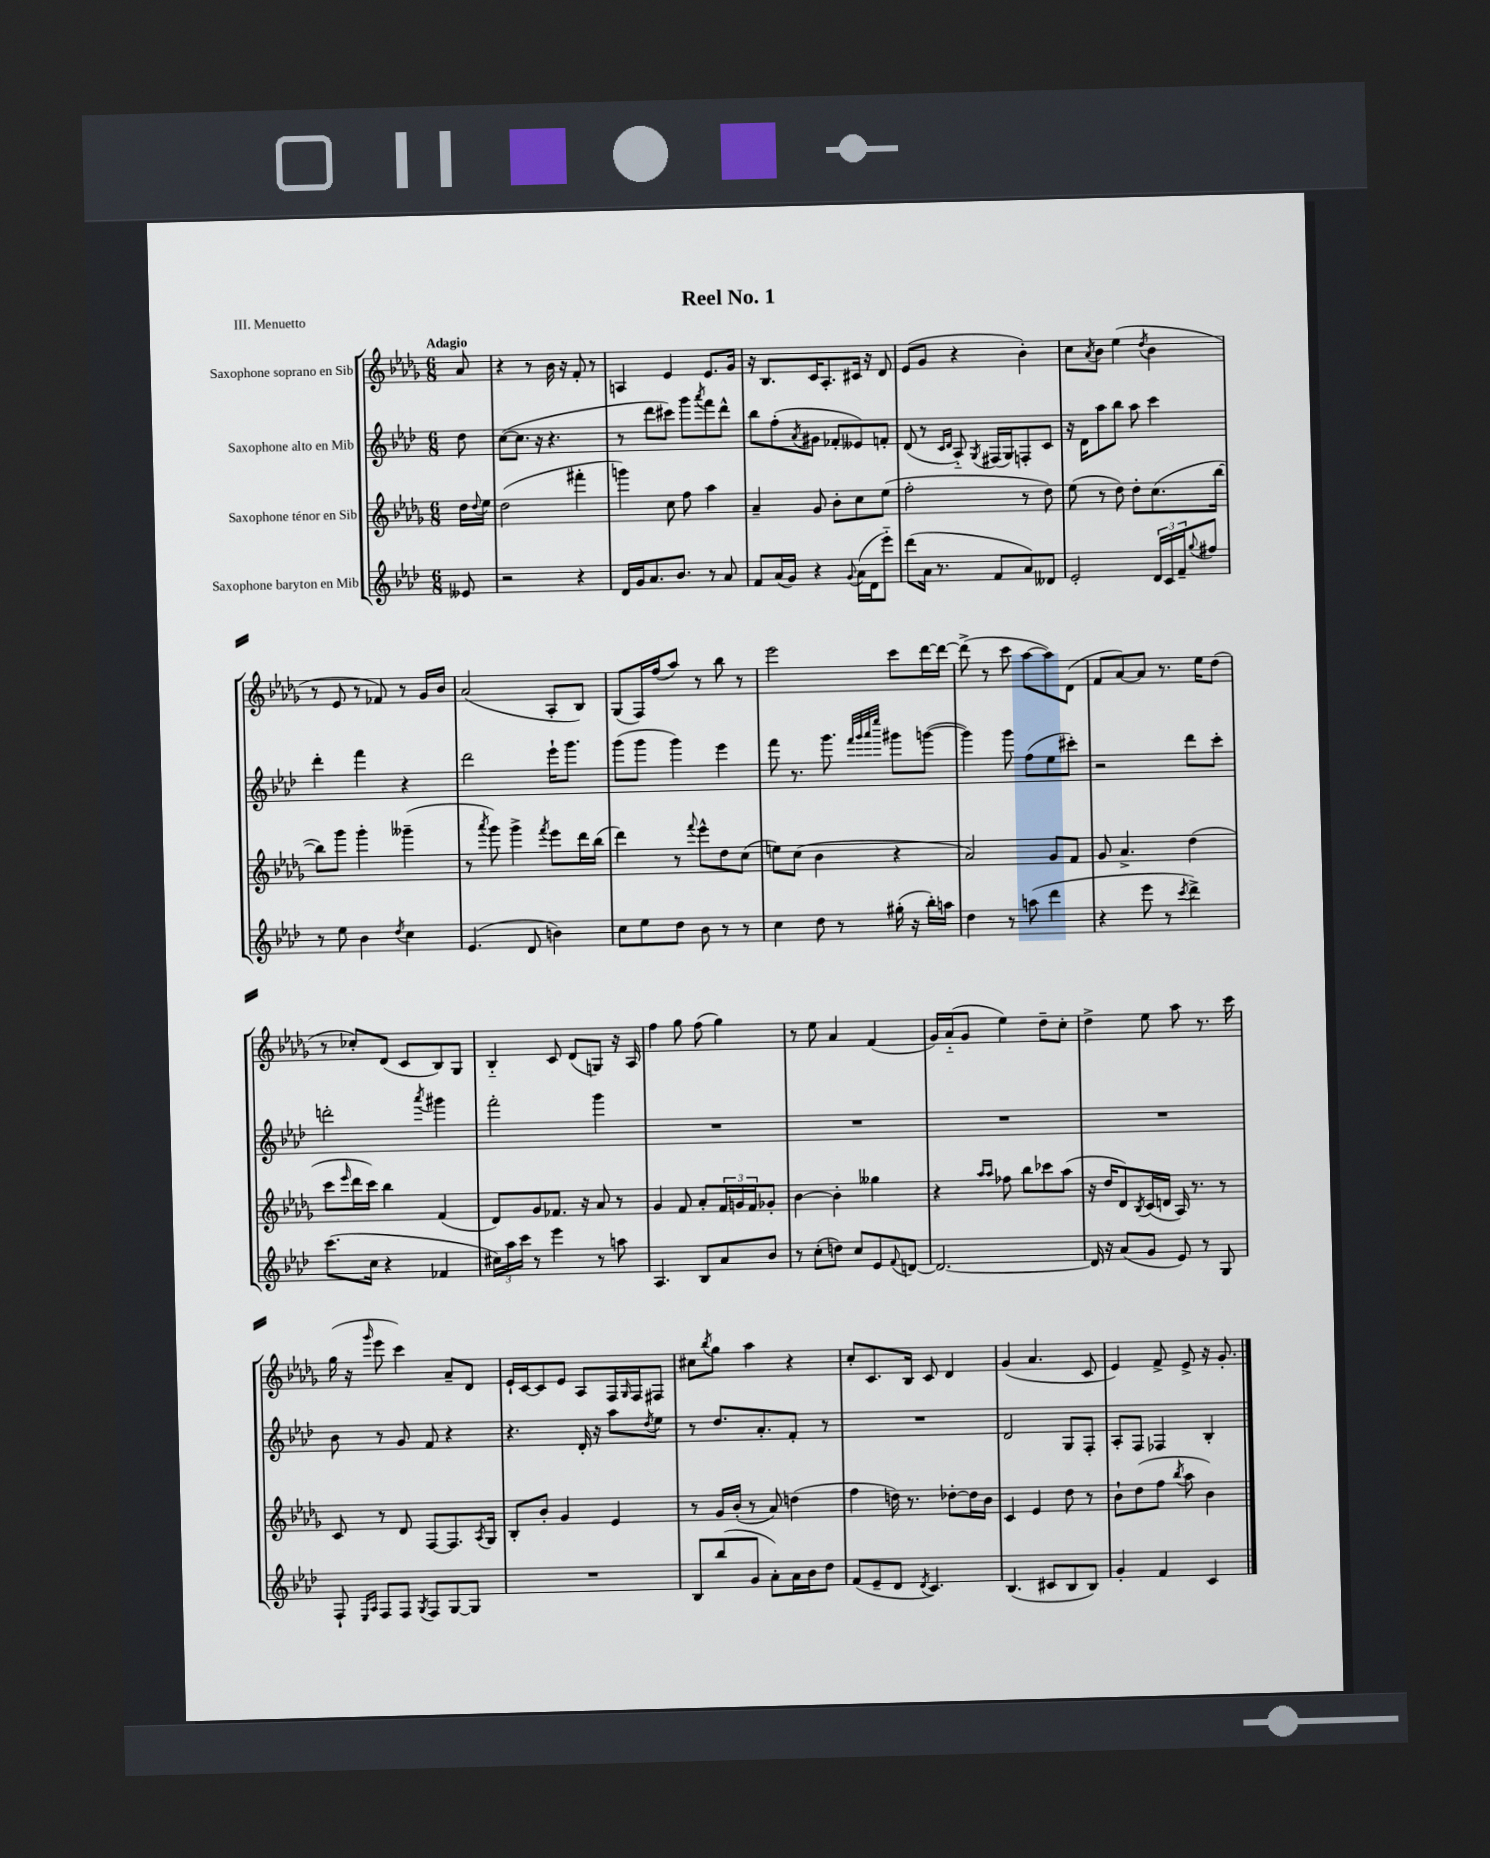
\header { title = "Reel No. 1" piece = "III. Menuetto" }
<<
\new StaffGroup <<
\new Staff = "s0" \with { instrumentName = "Saxophone soprano en Sib" } {
    \clef treble \key des \major \numericTimeSignature \time 6/8 \partial 8 \tempo "Adagio"
    aes'8 |
    r4 r8 bes'16 r16 f'8-. r8 |
    a4 ees'4 ees'8. ges'16 |
    r16 bes8. c'16 aes8.-. cis'16 r16 des'8 |
    ees'8( ges'8 r4 bes'4-.) |
    c''8 \acciaccatura { aes'8 } bes'8 ees''4( \acciaccatura { des''8 } bes'4 |
    r8 ees'8 r8 fes'8) r8 ges'16 bes'16 |
    aes'2( aes8-. bes8) |
    ges8( f16) f''16( aes''8) r8 bes''8 r8 |
    ees'''2 c'''8 des'''16~ des'''16~ |
    des'''8->( r8 c'''8 aes''8~ aes''8) des'8( |
    f'8 aes'8~) aes'8 r8. ees''16 des''8( |
    r8 ces''8-.) des'8( c'8 bes8) ges8 |
    bes4-_ c'8 des'8( g8) r16 aes16 |
    f''4 ges''8 f''8( ges''4) |
    r8 ees''8 aes'4 f'4( |
    ges'16) aes'16-_( ges'8 ees''4) des''8-- c''8-. |
    des''4-> ees''8 aes''8 r8. c'''16 |
    ges''16( r16 \grace { ges'''16 } ees'''8 c'''4) aes'8-- des'8 |
    ees'16-! c'16~ c'8 ees'8 aes8 f16 \grace { ges16 } f16 fis8 |
    cis''8 \acciaccatura { bes''8 } ges''8 aes''4 r4 |
    c''8-. c'8. bes16 c'8 des'4 |
    ges'4( aes'4. c'8 |
    ees'4) f'8-> ees'8-> r16 ges'8.-. \bar "|." |
}
\new Staff = "s1" \with { instrumentName = "Saxophone alto en Mib" } {
    \clef treble \key aes \major \numericTimeSignature \time 6/8 \partial 8
    des''8 |
    c''8~( c''8. r16 r4. |
    r8 des'''8 cis'''8) g'''8 \acciaccatura { aes'''8 } f'''8 des'''8-^ |
    bes''8 f''8-.( \acciaccatura { aes'8 } gis'8 fes'8-. eeses'8) f'8-. |
    des'8( r8 \grace { c'16 des'16 } aes8-_) \acciaccatura { g8 } fis16( g16) f8-. c'8 |
    r16 des'16 aes''8 bes''8 aes''8 c'''4 |
    des'''4-. f'''4 r4 |
    des'''2 ees'''16-! g'''8. |
    g'''8( g'''8 g'''4) ees'''4 |
    f'''8 r8. g'''8. \grace { f'''32 g'''32 aes'''32 ees''''32 } gis'''8 g'''8~( |
    g'''4) g'''8 f''8( ees''8 cis'''8-.) |
    r2 des'''8 c'''8-. |
    d'''2-. \acciaccatura { aes'''8 } gis'''4 |
    f'''2-. g'''4 |
    R2. |
    R2. |
    R2. |
    R2. |
    bes'8 r8 g'8 f'8 r4 |
    r4. des'16-. r16 aes''8 \acciaccatura { des''8 } ees''8 |
    r8 des''8. aes'8.-. f'8-. r8 |
    R2. |
    des'2 g8 f8-. |
    aes8-. f8 fes4 bes4-. \bar "|." |
}
\new Staff = "s2" \with { instrumentName = "Saxophone ténor en Sib" } {
    \clef treble \key des \major \numericTimeSignature \time 6/8 \partial 8
    des''16 \appoggiatura { des''8 } ees''16 |
    des''2( fis'''4-. |
    g'''4) c''8 f''8 aes''4 |
    aes'4-- ges'8 bes'8-. c''8 ees''8( |
    f''2-. r8 des''8) |
    ees''8( r8 des''8) des''8-. c''8.( bes''16~ |
    bes''8) ges'''8 ges'''4-. geses'''4--( |
    r8 \acciaccatura { aes'''8 } ges'''8) ges'''4-> \acciaccatura { f'''8 } ees'''8 des'''16 bes''16( |
    des'''4) r8 \appoggiatura { f'''8 } ees'''8-^ des''8 c''8( |
    e''8) c''8( bes'4 r4 |
    aes'2) ges'8 f'8 |
    ges'8 aes'4.-> des''4( |
    c'''8 \grace { ees'''16 } des'''16 c'''16) bes''4 f'4( |
    des'8) ges'8 fes'8. r16 aes'8 r8 |
    ges'4 f'8 aes'8-. \tuplet 3/2 { f'16 g'16 f'16 } ges'8-. |
    bes'4~ bes'4-. geses''4 |
    r4 \grace { aes''16 aes''16 } fes''8 bes''8 ces'''8 aes''8( |
    r16 des''16 des'8) \acciaccatura { bes8 } c'16( d'16 aes16) r8. r8 |
    c'8 r8 des'8 f8~ f8. \acciaccatura { aes8 } ges16 |
    bes8-. bes'8-. ges'4 ees'4 |
    r8 ges'16 bes'16-.( r8 aes'8) d''4( |
    f''4 d''16) r8. des''8~-. des''16 bes'16 |
    c'4 ees'4 des''8 r8 |
    bes'8-! des''8( f''8 \acciaccatura { bes''8 } aes''8 bes'4) \bar "|." |
}
\new Staff = "s3" \with { instrumentName = "Saxophone baryton en Mib" } {
    \clef treble \key aes \major \numericTimeSignature \time 6/8 \partial 8
    eeses'8 |
    r2 r4 |
    des'16 g'16 aes'8. bes'8. r8 aes'8 |
    f'8 aes'16( g'16) r4 \appoggiatura { g'8 } aes'16( des'16 ees'''8-_) |
    des'''8( aes'16 r8. f'8 aes'8) deses'8 |
    ees'2-. \tuplet 3/2 { des'16 c'16 f'16-- } \appoggiatura { g''8 } fis''8 |
    r8 ees''8 bes'4 \acciaccatura { des''8 } c''4 |
    ees'4.( des'8 b'4) |
    c''8 ees''8 des''8 bes'8 r8 r8 |
    c''4 des''8 r8 gis''16-.( r16 bes''16-.) a''16 |
    des''4 r8 a''8( des'''4 |
    r4 ees'''8 r8 \acciaccatura { c'''8 } des'''4->) |
    c'''8.( c''16 r4 fes'4 |
    \tuplet 3/2 { cis''16) aes''16 c'''16 } r8 ees'''4 r8 a''8 |
    aes4. bes8 aes'8 bes'8 |
    r8 c''8-.( d''8) c''8 ees'8 \appoggiatura { f'8 } d'8~ |
    d'2.~ |
    d'16 r16 aes'8( g'8 ees'8) r8 g8 |
    f8-! \grace { ees16 aes16 } f8 f8 \acciaccatura { g8 } f8 g8~ g8 |
    R2. |
    bes8 bes''8( g'8 aes'8-.) aes'16 bes'16 des''8 |
    f'8( ees'8-- des'8 \acciaccatura { des'8 } c'4.) |
    bes4.( cis'8 bes8 bes8) |
    g'4-. f'4 c'4 \bar "|." |
}
>>
>>
\layout { \context { \Score \remove "Bar_number_engraver" } }
